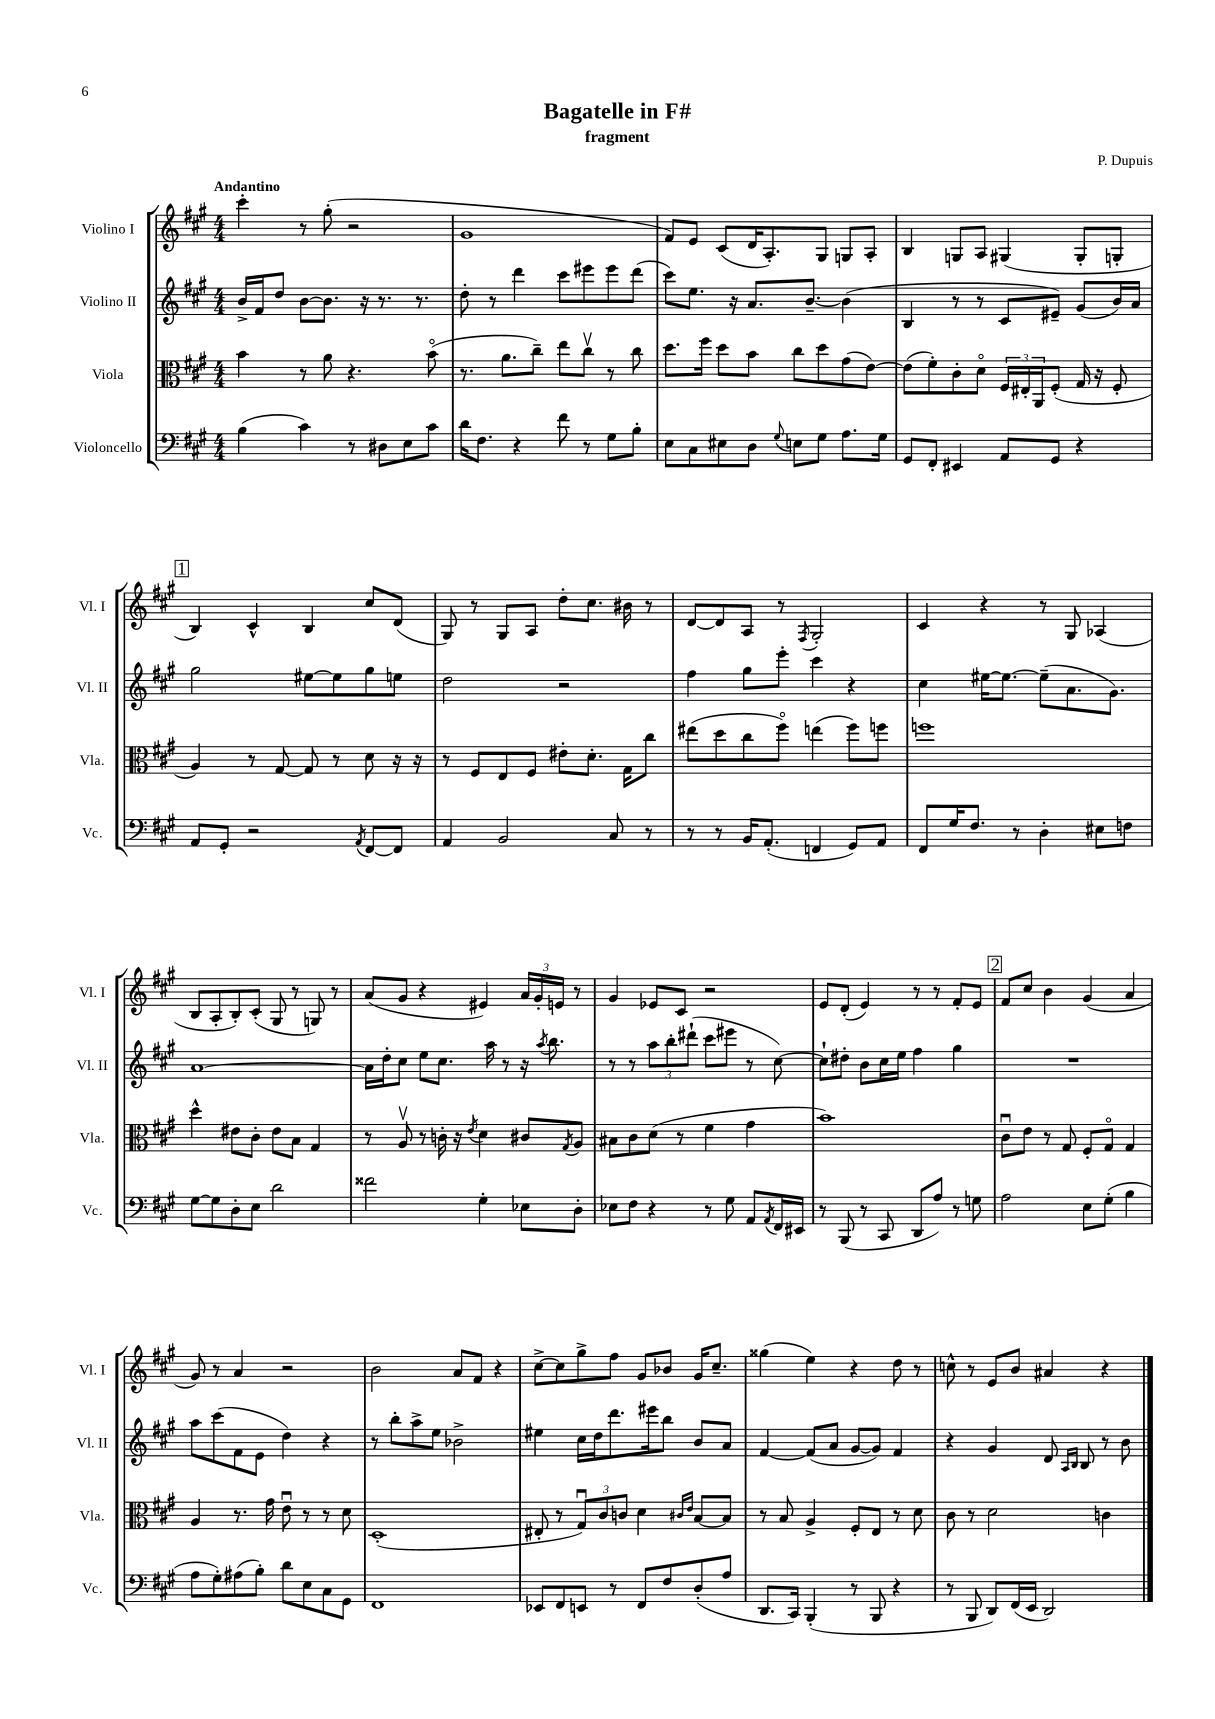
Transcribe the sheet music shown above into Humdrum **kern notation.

**kern	**kern	**kern	**kern
*staff4	*staff3	*staff2	*staff1
*clefF4	*clefC3	*clefG2	*clefG2
*k[f#c#g#]	*k[f#c#g#]	*k[f#c#g#]	*k[f#c#g#]
*M4/4	*M4/4	*M4/4	*M4/4
(4B	4b	16b^	4ccc#'
.	.	16f#	.
.	.	8dd	.
4c#)	8r	[8b	8r
.	8a	8.b]	(8gg#'
8r	4.r	.	2r
.	.	16r	.
8D#	.	8.r	.
8E	.	.	.
.	.	8.r	.
8c#	(8bo	.	.
=	=	=	=
16d	8.r	8dd'	1g#
8.F#	.	.	.
.	.	8r	.
.	8.a	.	.
4r	.	4ddd	.
.	8cc#~)	.	.
8f#	8ee	8ccc#	.
8r	8cc#v	8eee#	.
8G#	8r	8eee#	.
8B'	8cc#	(8ddd	.
=	=	=	=
8E	8.dd	8ccc#)	8f#)
8C#	.	8.ee	8e
.	16ff#	.	.
8E#	8dd	.	(8c#
.	.	16r	.
8D	8b	8.a	16d
.	.	.	8.A')
8qqG#	.	.	.
8E	8cc#	.	.
.	.	[8.b~	.
8G#	8dd	.	8G#
8.A	(8g#	(4b]	8G
.	[8e)	.	8A'
16G#	.	.	.
=	=	=	=
8GG#	(8e]	4B	4B
8FF#'	8f#')	.	.
4EE#	8c#'	8r	8G
.	8do	8r	8A
8AA	24F#	8c#	(4G#
.	24E#'	.	.
.	24AA	.	.
8GG#	(8F#'	8e#~)	.
4r	16G#	(8g#	8G#'
.	16r	.	.
.	8F#'	16b)	8G'
.	.	16a	.
=	=	=	=
8AA	4A)	2gg#	4B)
8GG#'	.	.	.
2r	8r	.	4c#^^
.	[8G#	.	.
.	8G#]	[8ee#	4B
.	8r	8ee#]	.
8qAA	.	.	.
[8FF#	8d	8gg#	8cc#
8FF#]	16r	8ee	(8d
.	16r	.	.
=	=	=	=
4AA	8r	2dd	8G#)
.	8F#	.	8r
2BB	8E	.	8G#
.	8F#	.	8A
.	8e#'	2r	8dd'
.	8.d'	.	8.cc#
8C#	.	.	.
.	16G#	.	16b#
8r	8cc#	.	8r
=	=	=	=
8r	(8ee#	4ff#	[8d
8r	8dd	.	8d]
16BB	8cc#	8gg#	8A
(8.AA'	.	.	.
.	8ff#o)	8eee'	8r
.	.	.	8qF#
4FF	(4ee	4ccc#	2G#'
8GG#)	8ff#)	4r	.
8AA	8ff	.	.
=	=	=	=
8FF#	1ff	4cc#	4c#
16G#	.	.	.
8.F#	.	.	.
.	.	[16ee#	4r
.	.	8.ee#_	.
8r	.	.	.
4D'	.	(8ee#~]	8r
.	.	8.a	8G#
8E#	.	.	(4A-
.	.	8.g#)	.
8F	.	.	.
=	=	=	=
[8G#	4dd^^	[1a	8B
8G#]	.	.	8A'
8D'	8e#	.	8B')
8E	8c#'	.	(8c#'
2d	8e#	.	8G#
.	8B	.	8r
.	4G#	.	8G)
.	.	.	8r
=	=	=	=
2f##	8r	16a]	(8a
.	.	16dd'	.
.	8Av	8cc#	8g#
.	8r	8ee	4r
.	16c'	8.cc#	.
.	16r	.	.
.	8qe	.	.
4G#'	4d	.	4e#)
.	.	16aa	.
.	.	8r	.
8E-	8c#	16r	24a
.	.	.	24g#'
.	.	8qaa	.
.	.	8.bb	.
.	.	.	24e
.	8qG#	.	.
8D'	8A	.	8r
=	=	=	=
8E-	8B#	8r	4g#
8F#	8c#	8r	.
4r	(8d	12aa	8e-
.	.	12bb'	.
.	8r	.	8c#
.	.	(12ddd#`	.
8r	4f#	8ccc#	2r
8G#	.	8eee#	.
8AA	4g#	8r	.
8qAA	.	.	.
16FF#	.	[8cc#)	.
16EE#	.	.	.
=	=	=	=
8r	1b)	8cc#`]	8e
(8BBB	.	8dd#'	(8d'
8r	.	8b	4e)
8CC#	.	16cc#	.
.	.	16ee	.
8DD	.	4ff#	8r
8A)	.	.	8r
8r	.	4gg#	8f#'
8G	.	.	8e
=	=	=	=
2A	8c#u	1r	8f#
.	8e	.	8cc#
.	8r	.	4b
.	8G#	.	.
8E	8F#'	.	(4g#
(8G#'	8G#o	.	.
4B	4G#	.	4a
=	=	=	=
8A	4A	8aa	8g#)
8G#')	.	(8ccc#	8r
(8A#	8.r	8f#	4a
8B')	.	8e	.
.	16g#	.	.
8d	8eu	4dd)	2r
8E	8r	.	.
8C#	8r	4r	.
8GG#	8d	.	.
=	=	=	=
1FF#	(1D'	8r	2b
.	.	8bb'	.
.	.	8aa^	.
.	.	8ee	.
.	.	2b-^	8a
.	.	.	8f#
.	.	.	4r
=	=	=	=
8EE-	8E#'	4ee#	[8cc#^
8FF#	8r	.	8cc#]
8EE	12G#u)	16cc#	8gg#^
.	.	16dd	.
.	12c#	.	.
8r	.	8.ddd	8ff#
.	12c	.	.
8FF#	4d	.	8g#
.	.	16eee#	.
8F#	.	8bb	8b-
.	16qqc#	.	.
.	16qqe	.	.
(8D'	[8B	8b	16g#
.	.	.	8.cc#~
8A	8B]	8a	.
=	=	=	=
8.DD	8r	[4f#	(4gg##
.	8B	.	.
16CC#)	.	.	.
(4BBB'	4A^	(8f#]	4ee)
.	.	8a	.
8r	8F#'	[8g#	4r
8BBB	8E	8g#])	.
4r	8r	4f#	8dd
.	8d	.	8r
=	=	=	=
8r	8c#	4r	8cc^^
8BBB	8r	.	8r
8DD)	2d	4g#	8e
(16FF#	.	.	8b
16EE	.	.	.
2DD)	.	8d	4a#
.	.	16qqA	.
.	.	16qqB	.
.	.	8B	.
.	4c	8r	4r
.	.	8b	.
==	==	==	==
*-	*-	*-	*-
